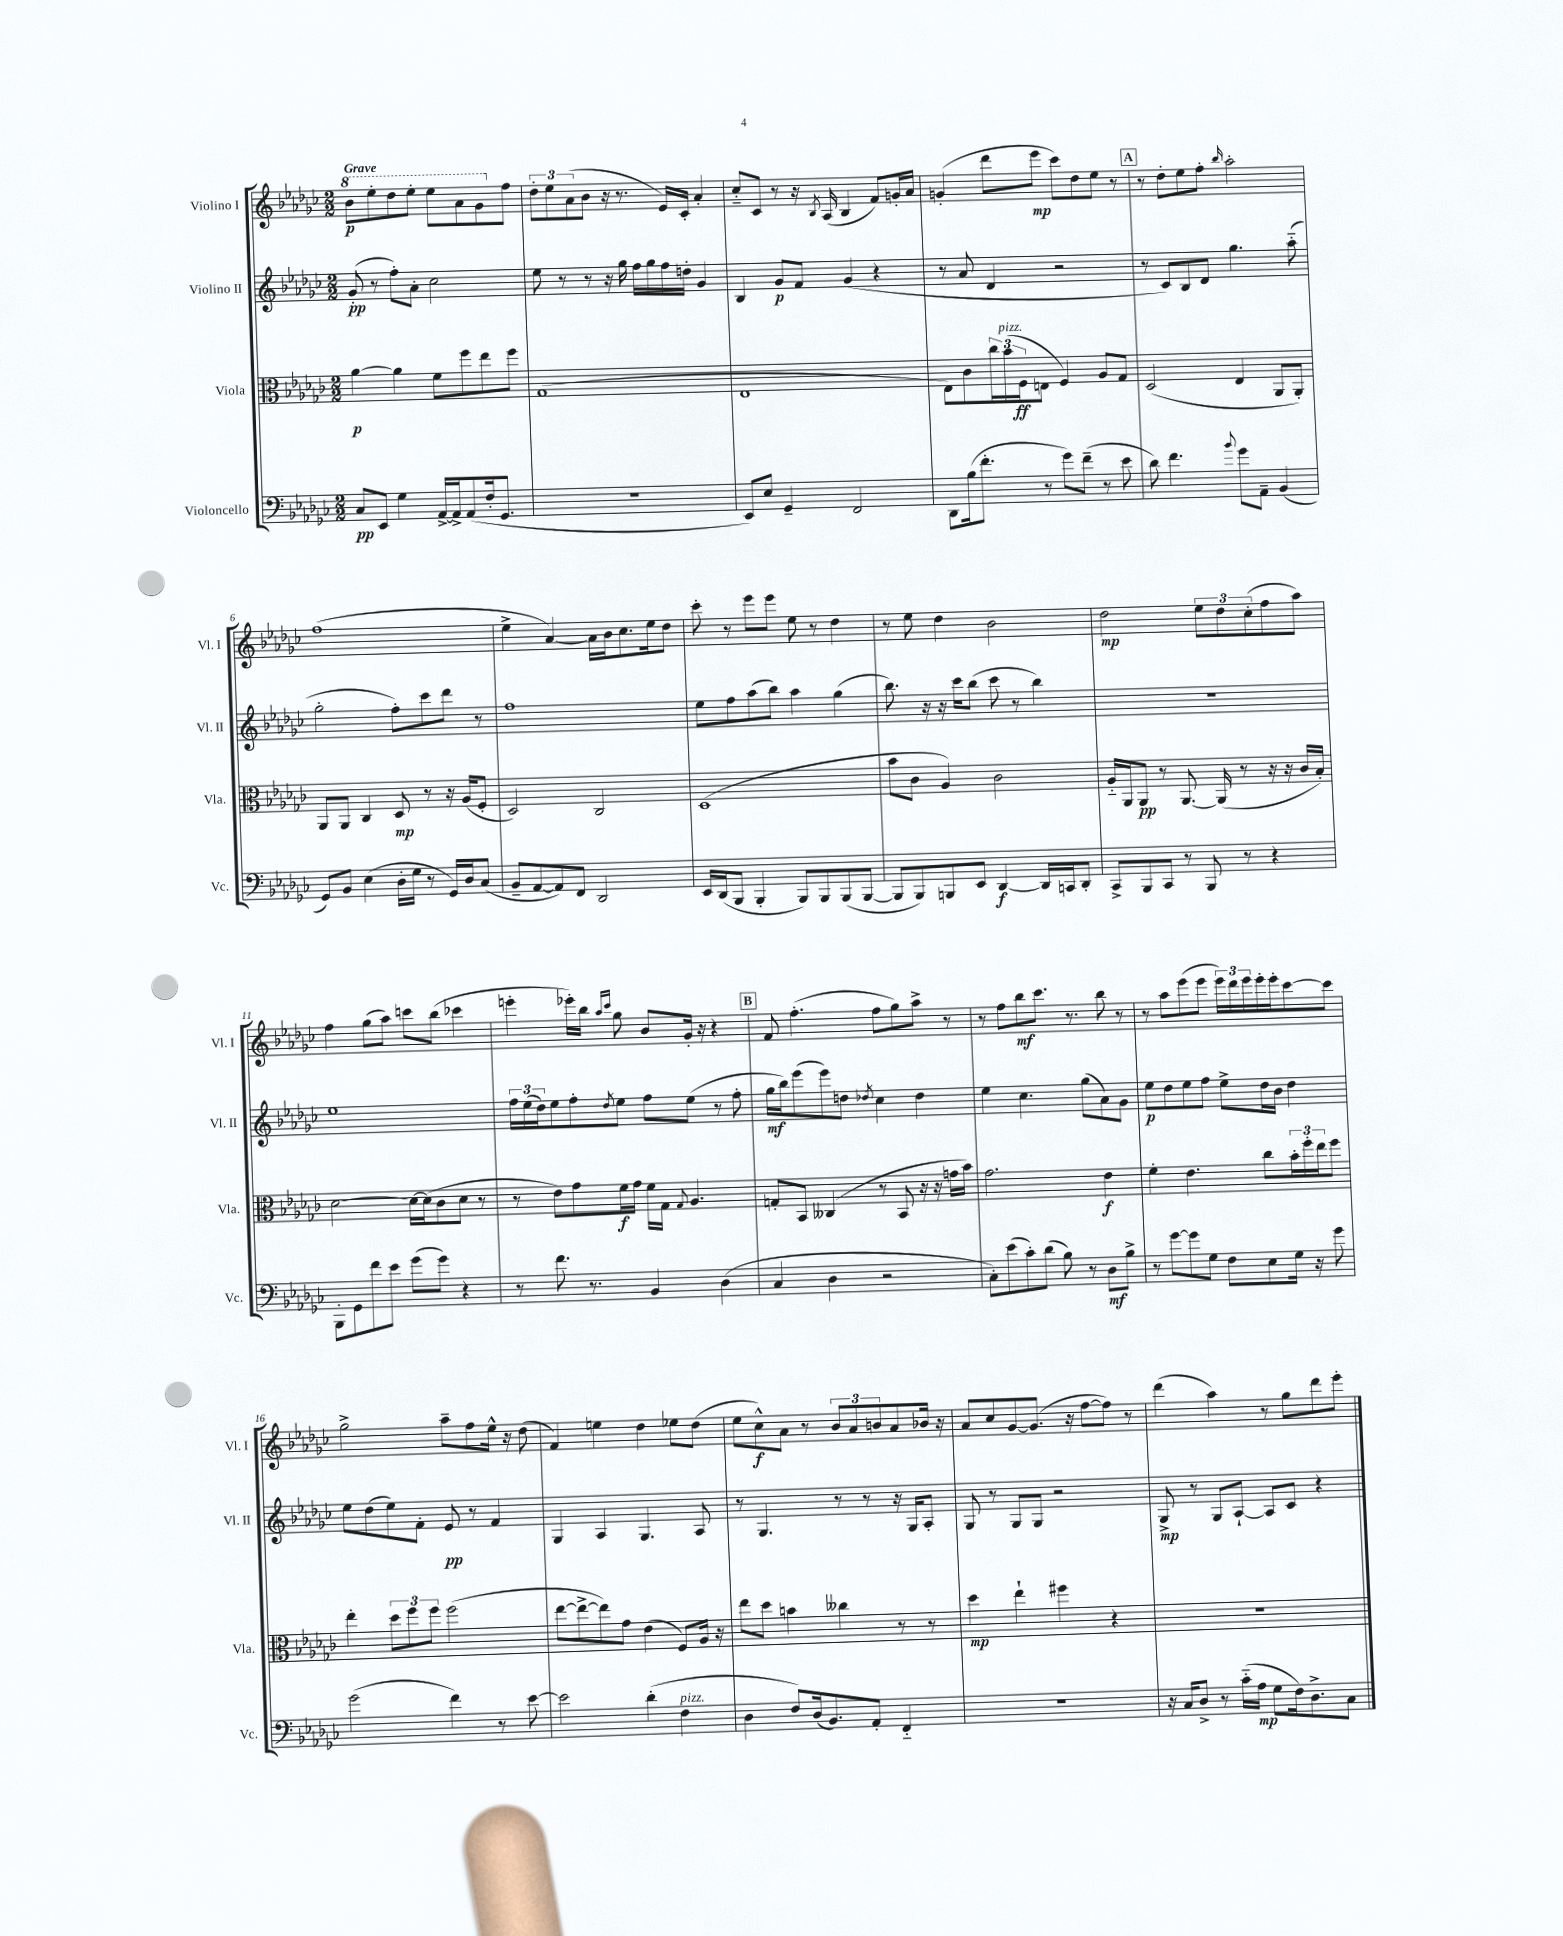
<<
\new StaffGroup <<
\new Staff = "s0" \with { instrumentName = "Violino I" shortInstrumentName = "Vl. I" } {
    \clef treble \key ges \major \numericTimeSignature \time 2/2 \tempo "Grave"
    \ottava #1 bes''8\p ees'''8-. des'''8 ees'''8-. ees'''8 aes''8 ges''8 \ottava #0 f''8 |
    \tuplet 3/2 { des''8-. ees''8 aes'8( } bes'8 r16 r8. ees'16) ces'16-. aes'4-. |
    ces''8-_ ces'8 r8 r16 \acciaccatura { bes8 } aes16( bes4 f'8) g'16-. aes'16 |
    g'4-.( des'''8 ees'''8\mp ces'''8) des''8 ees''8 r8 |
    \mark \markup { \box "A" } r8 des''8-. ees''8 f''8-. \grace { bes''16 } aes''2-. |
    f''1( |
    ees''4-> aes'4~) aes'16 bes'16 ces''8. ees''16 des''8 |
    ces'''8-. r8 ees'''8 ees'''8 ees''8 r8 des''4 |
    r8 ees''8 des''4 bes'2 |
    des''2\mp \tuplet 3/2 { ees''8 des''8 ces''8-.( } f''8 aes''8) |
    f''4 ges''8( aes''8) c'''8 bes''8( ces'''4 |
    e'''4-. ees'''16-.) bes''16 \grace { aes''16 ces'''16 } ges''8 bes'8 ges'16-. r16 r4 |
    \mark \markup { \box "B" } f'8 f''4.-.( f''8 ges''8) aes''8-> r8 |
    r8 f''8 bes''8\mf ces'''8. r8. bes''8 r8 |
    r8 aes''8 ees'''8( ees'''8 \tuplet 3/2 { ees'''16) des'''16 ees'''16 } ees'''16-. ees'''16-. ces'''8~ ces'''8 |
    ges''2-> aes''8-- f''8 ees''16-^ r16 des''8( |
    f'4) e''4 des''4 ees''8 des''8( |
    ees''8 ces''8-^\f) aes'8 r8 \tuplet 3/2 { bes'8 aes'8 b'8 } aes'8 bes'16 r16 |
    aes'8 ces''8 ges'8~ ges'8.( r16 f''8~ f''8) r8 |
    des'''4( aes''4) r8 ges''8 des'''8 ees'''8-. \bar "|." |
}
\new Staff = "s1" \with { instrumentName = "Violino II" shortInstrumentName = "Vl. II" } {
    \clef treble \key ges \major \numericTimeSignature \time 2/2
    ges'8-.\pp( r8 f''8-.) aes'8-. ces''2 |
    ees''8 r8 r8 r16 ges''16 f''16 ges''16 f''16 d''16-. ges'4 |
    bes4 ges'8\p f'8 ges'4( r4 |
    r8 aes'8 des'4 r2 |
    \mark \markup { \box "A" } r8 ces'8) bes8 des'8 ges''4. aes''8-_( |
    ges''2-. f''8-.) ces'''8 des'''8 r8 |
    f''1 |
    ees''8 f''8 aes''8( bes''8) aes''4 ges''4( |
    bes''8.) r16 r16 ces'''16 bes''8( ces'''8 r8 bes''4) |
    R1 |
    ees''1 |
    \tuplet 3/2 { f''16 ees''16( des''16) } ees''8 f''8-. \acciaccatura { des''8 } ees''8 f''8 ees''8( r8 f''8-. |
    \mark \markup { \box "B" } ges''16\mf bes''16) ees'''8( ees'''8) d''8 \acciaccatura { des''8 } ces''4 des''4 |
    ees''4 ces''4. ges''8( aes'8) ges'8 |
    ees''8\p des''8 ees''8 f''8 ees''8-> des''16 bes'16 des''4 |
    ees''8 des''8( ees''8) f'8-. ees'8\pp r8 f'4 |
    ges4 aes4 ges4. aes8 |
    r8 ges4. r8 r8 r16 ges16 aes8-. |
    ges8 r8 ges8 ges8 r2 |
    ges8->\mp r8 ges8 aes8~-! aes8 ces'8 r4 \bar "|." |
}
\new Staff = "s2" \with { instrumentName = "Viola" shortInstrumentName = "Vla." } {
    \clef alto \key ges \major \numericTimeSignature \time 2/2
    aes'4~\p aes'4 f'8 f''8 ees''8 f''8 |
    ges1( |
    ees1 |
    ees8) ces'8 \tuplet 3/2 { ces''16 bes'16^\markup { \italic "pizz." }( f16\ff } e8 f4) aes8 ges8 |
    \mark \markup { \box "A" } des2( ees4 aes,8 aes,8-.) |
    aes,8 aes,8 ces4 des8\mp r8 r16 aes16( f8-. |
    des2) ces2 |
    des1( |
    bes'8 ces'8 aes4) ces'2 |
    aes16-_ aes,16 aes,8\pp r8 aes,8.~ aes,16( r8 r16 r16 ces'16 bes16-.) |
    des'2~ des'16~ des'16( ces'8 des'8 r8 |
    r8 ees'8) ges'8 f'16\f ges'16 f'16 ges16 \appoggiatura { ges8 } aes4. |
    \mark \markup { \box "B" } g8-. bes,8 ceses4( r8 bes,8 r16 r16 g'16 bes'16) |
    ges'2. ees'4\f |
    f'4-. ees'4. ces''8 \tuplet 3/2 { bes'16-. f''16-. ees''16 } f''8 |
    ees''4-. \tuplet 3/2 { des''8 f''8 f''8 } f''2( |
    ees''8~ ees''8~-> ees''8) ges'8 ees'4( f8) aes16 r16 |
    ees''8 des''8 b'4 ceses''4 r8 r8 |
    des''4\mp ees''4-! fis''4 r4 |
    R1 \bar "|." |
}
\new Staff = "s3" \with { instrumentName = "Violoncello" shortInstrumentName = "Vc." } {
    \clef bass \key ges \major \numericTimeSignature \time 2/2
    ces8\pp ees,8 ges4 aes,16~-> aes,16-> aes,8( f16-. ges,8. |
    R1 |
    ees,8) ees8 ges,4-- f,2 |
    des,8 bes16( f'8.-. r8 ges'8) f'8--( r8 ees'8 |
    \mark \markup { \box "A" } des'8) f'4. \appoggiatura { bes'8 } ges'8 aes,8-- bes,4( |
    ges,8) bes,8 ees4( des16-. ges16 r8 ges,16) des16 ces8( |
    bes,8-- aes,8~ aes,8) f,8 des,2 |
    ees,16 des,16( bes,,8 bes,,4-. bes,,8) bes,,8 bes,,8( bes,,8~ |
    bes,,8 bes,,8) b,,8 ees,8 des,4~\f des,16 c,16 des,8-. |
    ces,8-> bes,,8 ces,8 r8 bes,,8 r8 r4 |
    bes,,8-. ges,8 f'8 ees'8 ges'8( ges'8) r4 |
    r8 f'8. r8. bes,4 des4( |
    \mark \markup { \box "B" } ces4 des4 r2 |
    ces8-.) ees'8( ces'8-.) des'8( bes8) r8 des8\mf bes8-> |
    r8 ges'8~ ges'8 ges8 f8 ees8 ges16 r16 ges'8 |
    ges'2( f'4) r8 ees'8~ |
    ees'2 des'4-.( f4^\markup { \italic "pizz." } |
    des4 f8) des16( bes,8.) aes,8-. f,4-_ |
    R1 |
    r16 ces16 des8-> r8 ces'16-_( aes16\mp ges8 f16) des8.-> ces8 \bar "|." |
}
>>
>>
